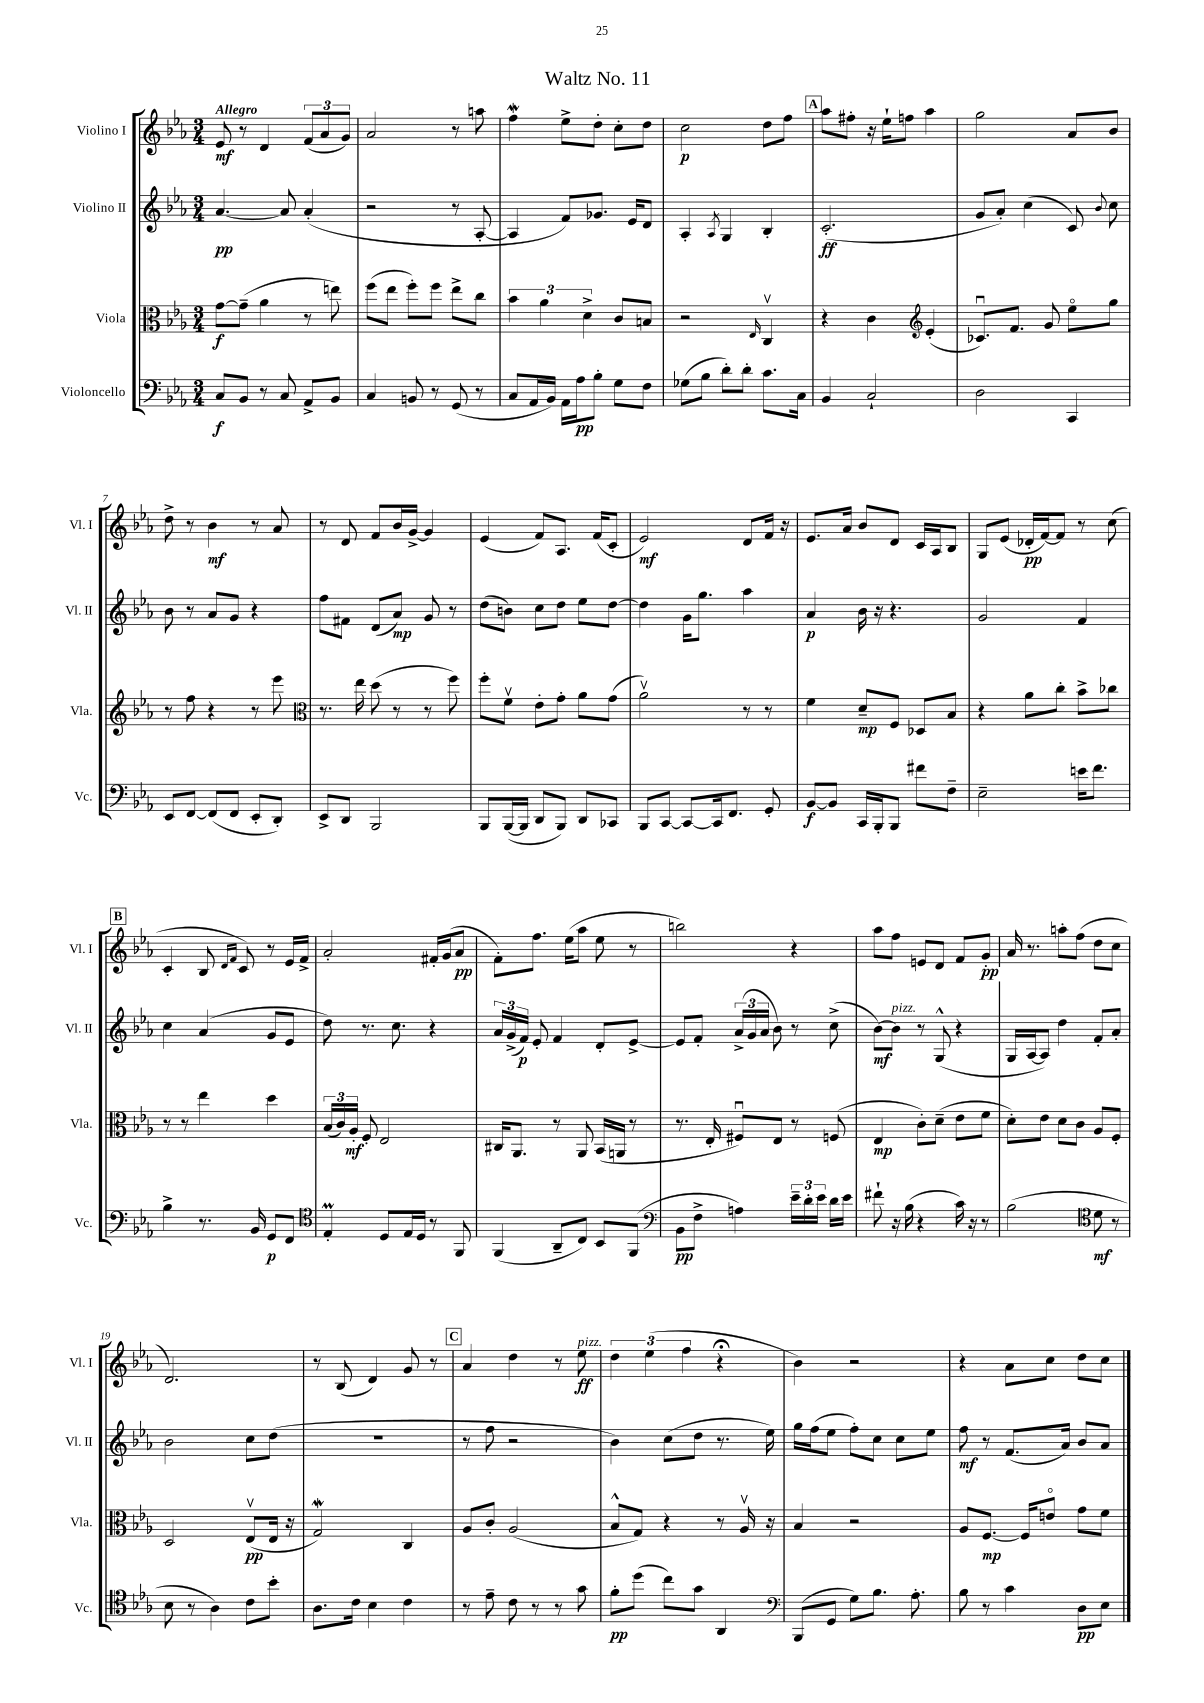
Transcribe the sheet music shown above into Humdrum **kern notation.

**kern	**kern	**kern	**kern
*staff4	*staff3	*staff2	*staff1
*clefF4	*clefC3	*clefG2	*clefG2
*k[b-e-a-]	*k[b-e-a-]	*k[b-e-a-]	*k[b-e-a-]
*M3/4	*M3/4	*M3/4	*M3/4
8C/L	[8g\L	[4.a-/	8e-/
8BB-/J	(8g~\]J	.	8r
8r	4a-\	.	4d/
8C/	.	8a-/]	.
8AA-^/L	8r	(4a-'/	(12f/L
.	.	.	12a-/
8BB-/J	8ee\)	.	.
.	.	.	12g/J)
=	=	=	=
4C/	(8ff\L	2r	2a-/
.	8ee-\J	.	.
8BB/	8ff'\L)	.	.
8r	8ff\J	.	.
(8GG/	8ee-^\L	8r	8r
8r	8cc\J	[8A-'/	8aa\
=	=	=	=
8C/L	6b-\	4A-/]	4ff\
16AA-/L	.	.	.
.	6a-\	.	.
16BB-/JJ)	.	.	.
16AA-\LL	.	8f/L)	8ee-^\L
16A-\J	.	.	.
.	6d^\	.	.
8B-'\J	.	8.g-/J	8dd'\J
8G\L	8c/L	.	8cc'\L
.	.	16e-/LK	.
8F\J	8B/J	8d/J	8dd\J
=	=	=	=
(8G-\L	2r	4A-'/	2cc\
8B-\J	.	.	.
.	.	8qA-/	.
8d'\L)	.	4G/	.
8d'\J	.	.	.
.	16qqE-/	.	.
8.c\L	4Cv/	4B-'/	8dd\L
.	.	.	8ff\J
16C\Jk	.	.	.
=	=	=	=
4BB-/	4r	(2.c'/	8aa-\L
.	.	.	8ff#'\J
2C`/	4c\	.	16r
.	.	.	16ee-`\LK
.	.	.	8ff\J
*	*clefG2	*	*
.	(4e-'/	.	4aa-\
=	=	=	=
2D\	8.c-u/L)	8g/L	2gg\
.	.	8a-'/J)	.
.	8.f/J	.	.
.	.	(4cc\	.
.	8g/	.	.
4CC/	8ee-o\L	8c/)	8a-/L
.	.	8qqb-/	.
.	8gg\J	8cc\	8b-/J
=	=	=	=
8EE-/L	8r	8b-\	8dd^\
[8FF/J	8ff\	8r	8r
(8FF/]L	4r	8a-/L	4b-\
8FF/J	.	8g/J	.
8EE-'/L	8r	4r	8r
8DD'/J)	8eee-\	.	8a-/
=	=	=	=
*	*clefC3	*	*
8EE-^/L	8.r	8ff\L	8r
8DD/J	.	8f#\J	8d/
.	16ee-\	.	.
2BBB-/	(8dd\	(8d/L	8f/L
.	8r	8a-/J)	16b-/L
.	.	.	[16g^/JJ
.	8r	8g/	4g/]
.	8ff\)	8r	.
=	=	=	=
8BBB-/L	8ff'\L	(8dd\L	(4e-/
([16BBB-/L	8fv\J	8b\J)	.
16BBB-/]JJ	.	.	.
8DD/L	8e-'\L	8cc\L	8f/L)
8BBB-/J)	8g'\J	8dd\J	8.A-/J
8DD/L	8a-\L	8ee-\L	.
.	.	.	(16f/LK
8CC-/J	(8g\J	[8dd\J	8c'/J
=	=	=	=
8BBB-/L	2a-v\)	4dd\]	2e-/)
[8CC/J	.	.	.
8CC/_L	.	16g\LK	.
.	.	8.gg\J	.
16CC/]k	.	.	.
8.FF/J	.	.	.
.	8r	4aa-\	8d/L
8GG'/	8r	.	16f/Jk
.	.	.	16r
=	=	=	=
[8BB-/L	4f\	4a-/	8.e-/L
8BB-/]J	.	.	.
.	.	.	16a-/Jk
16CC/LL	8d~/L	16b-\	8b-/L
16BBB-'/J	.	16r	.
8BBB-/J	8F/J	4.r	8d/J
8f#\L	8D-/L	.	16c/LL
.	.	.	16A-/J
8F~\J	8B-/J	.	8B-/J
=	=	=	=
2E-~\	4r	2g/	8G/L
.	.	.	(8e-/J
.	8a-\L	.	16d-'/LL
.	.	.	[16f/J)
.	8cc'\J	.	8f/]J
16e\LK	8b-^\L	4f/	8r
8.f\J	.	.	.
.	8cc-\J	.	(8cc\
=	=	=	=
4B-^\	8r	4cc\	4c'/
.	8r	.	.
8.r	4ee-\	(4a-/	8B-/
.	.	.	16qqd/LL
.	.	.	16qqf/JJ
.	.	.	8c/)
16BB-/	.	.	.
8GG/L	4dd\	8g/L	8r
8FF/J	.	8e-/J	16e-/LL
.	.	.	16f^/JJ
=	=	=	=
*clefC4	*	*	*
4E-'/	(24B-/LL	8dd\)	2a-'/
.	24c/)	.	.
.	24A-'/JJ	.	.
.	8F'/	8.r	.
8D/L	2E-/	.	.
.	.	8.cc\	.
16E-/L	.	.	.
16D/JJ	.	.	.
8r	.	4r	16f#'/LL
.	.	.	(16g/J
8FF/	.	.	8a-/J
=	=	=	=
(4FF/	16C#/LK	24a-/LL	8f'\L)
.	.	(24g^/	.
.	8.AA-/J	.	.
.	.	24f/JJ)	.
.	.	8e-'/	8.ff\J
8AA-~/L	8r	4f/	.
.	.	.	(16ee-\LK
8C/J)	8AA-/	.	8aa-\J
8BB-/L	(16BB-/LL	8d'/L	8ee-\
.	16AA/JJ	.	.
(8FF/J	8r	[8e-^/J	8r
=	=	=	=
*clefF4	*	*	*
8BB-\L	8.r	8e-/]L	2bb\)
8F^\J	.	8f'/J	.
.	16E-'/	.	.
4A\)	8F#u/L)	(24a-^/LL	.
.	.	24g/	.
.	.	24a-/JJ	.
.	8E-/J	8b-\)	.
24e-~\LL	8r	8r	4r
24d'\	.	.	.
24e-\JJ	.	.	.
16d\LL	(8F/	(8cc^\	.
16e-\JJ	.	.	.
=	=	=	=
8f#`\	4E-/	[8b-\L)	8aa-\L
16r	.	8b-\]J	8ff\J
(16B-\	.	.	.
4r	8c'\L)	8r	8e/L
.	(8d~\J	(8G^^/	8d/J
16c\)	8e-\L	4r	8f/L
16r	.	.	.
8r	8f\J	.	8g'/J
=	=	=	=
(2B-\	8d'\L)	16G/LL	16a-/
.	.	[16A-/J	8.r
.	8e-\J	8A-/]J)	.
.	8d\L	4dd\	8aa'\L
.	8c\J	.	(8ff\J
*clefC4	*	*	*
8d\	8A-/L	8f'/L	8dd\L
8r	8F'/J	8a-'/J	8cc\J
=	=	=	=
8B-\	2D/	2b-\	2.d/)
8r	.	.	.
4A-\)	.	.	.
8c\L	(8E-v/L	8cc\L	.
8b-'\J	16E-/Jk	(8dd\J	.
.	16r	.	.
=	=	=	=
8.A-\L	2G/)	2.r	8r
.	.	.	(8B-/
16c\Jk	.	.	.
4B-\	.	.	4d/)
4c\	4C/	.	8g/
.	.	.	8r
=	=	=	=
8r	8A-/L	8r	4a-/
8e-~\	8c'/J	8ff\	.
8c\	(2A-/	2r	4dd\
8r	.	.	.
8r	.	.	8r
8g\	.	.	8ee-\
=	=	=	=
8f'\L	8B-^^/L	4b-\)	6dd\
(8dd\J	8G/J)	.	.
.	.	.	(6ee-\
8cc\L)	4r	(8cc\L	.
.	.	.	6ff\
8g\J	.	8dd\J	.
4AA-/	8r	8.r	4r;
.	16A-v/	.	.
.	16r	16ee-\)	.
=	=	=	=
*clefF4	*	*	*
(8BBB-/L	4B-/	16gg\LL	4b-\)
.	.	(16ff\J	.
8GG/J	.	8ee-\J	.
8G\L)	2r	8ff'\L)	2r
8.B-\J	.	8cc\J	.
.	.	8cc\L	.
8.A-'\	.	.	.
.	.	8ee-\J	.
=	=	=	=
8B-\	8A-/L	8ff\	4r
8r	[8.F/J	8r	.
4c\	.	(8.f/L	8a-\L
.	16F/]LK	.	.
.	8eo/J	.	8cc\J
.	.	16a-/Jk)	.
8D\L	8g\L	8b-/L	8dd\L
8E-\J	8f\J	8a-/J	8cc\J
==	==	==	==
*-	*-	*-	*-
